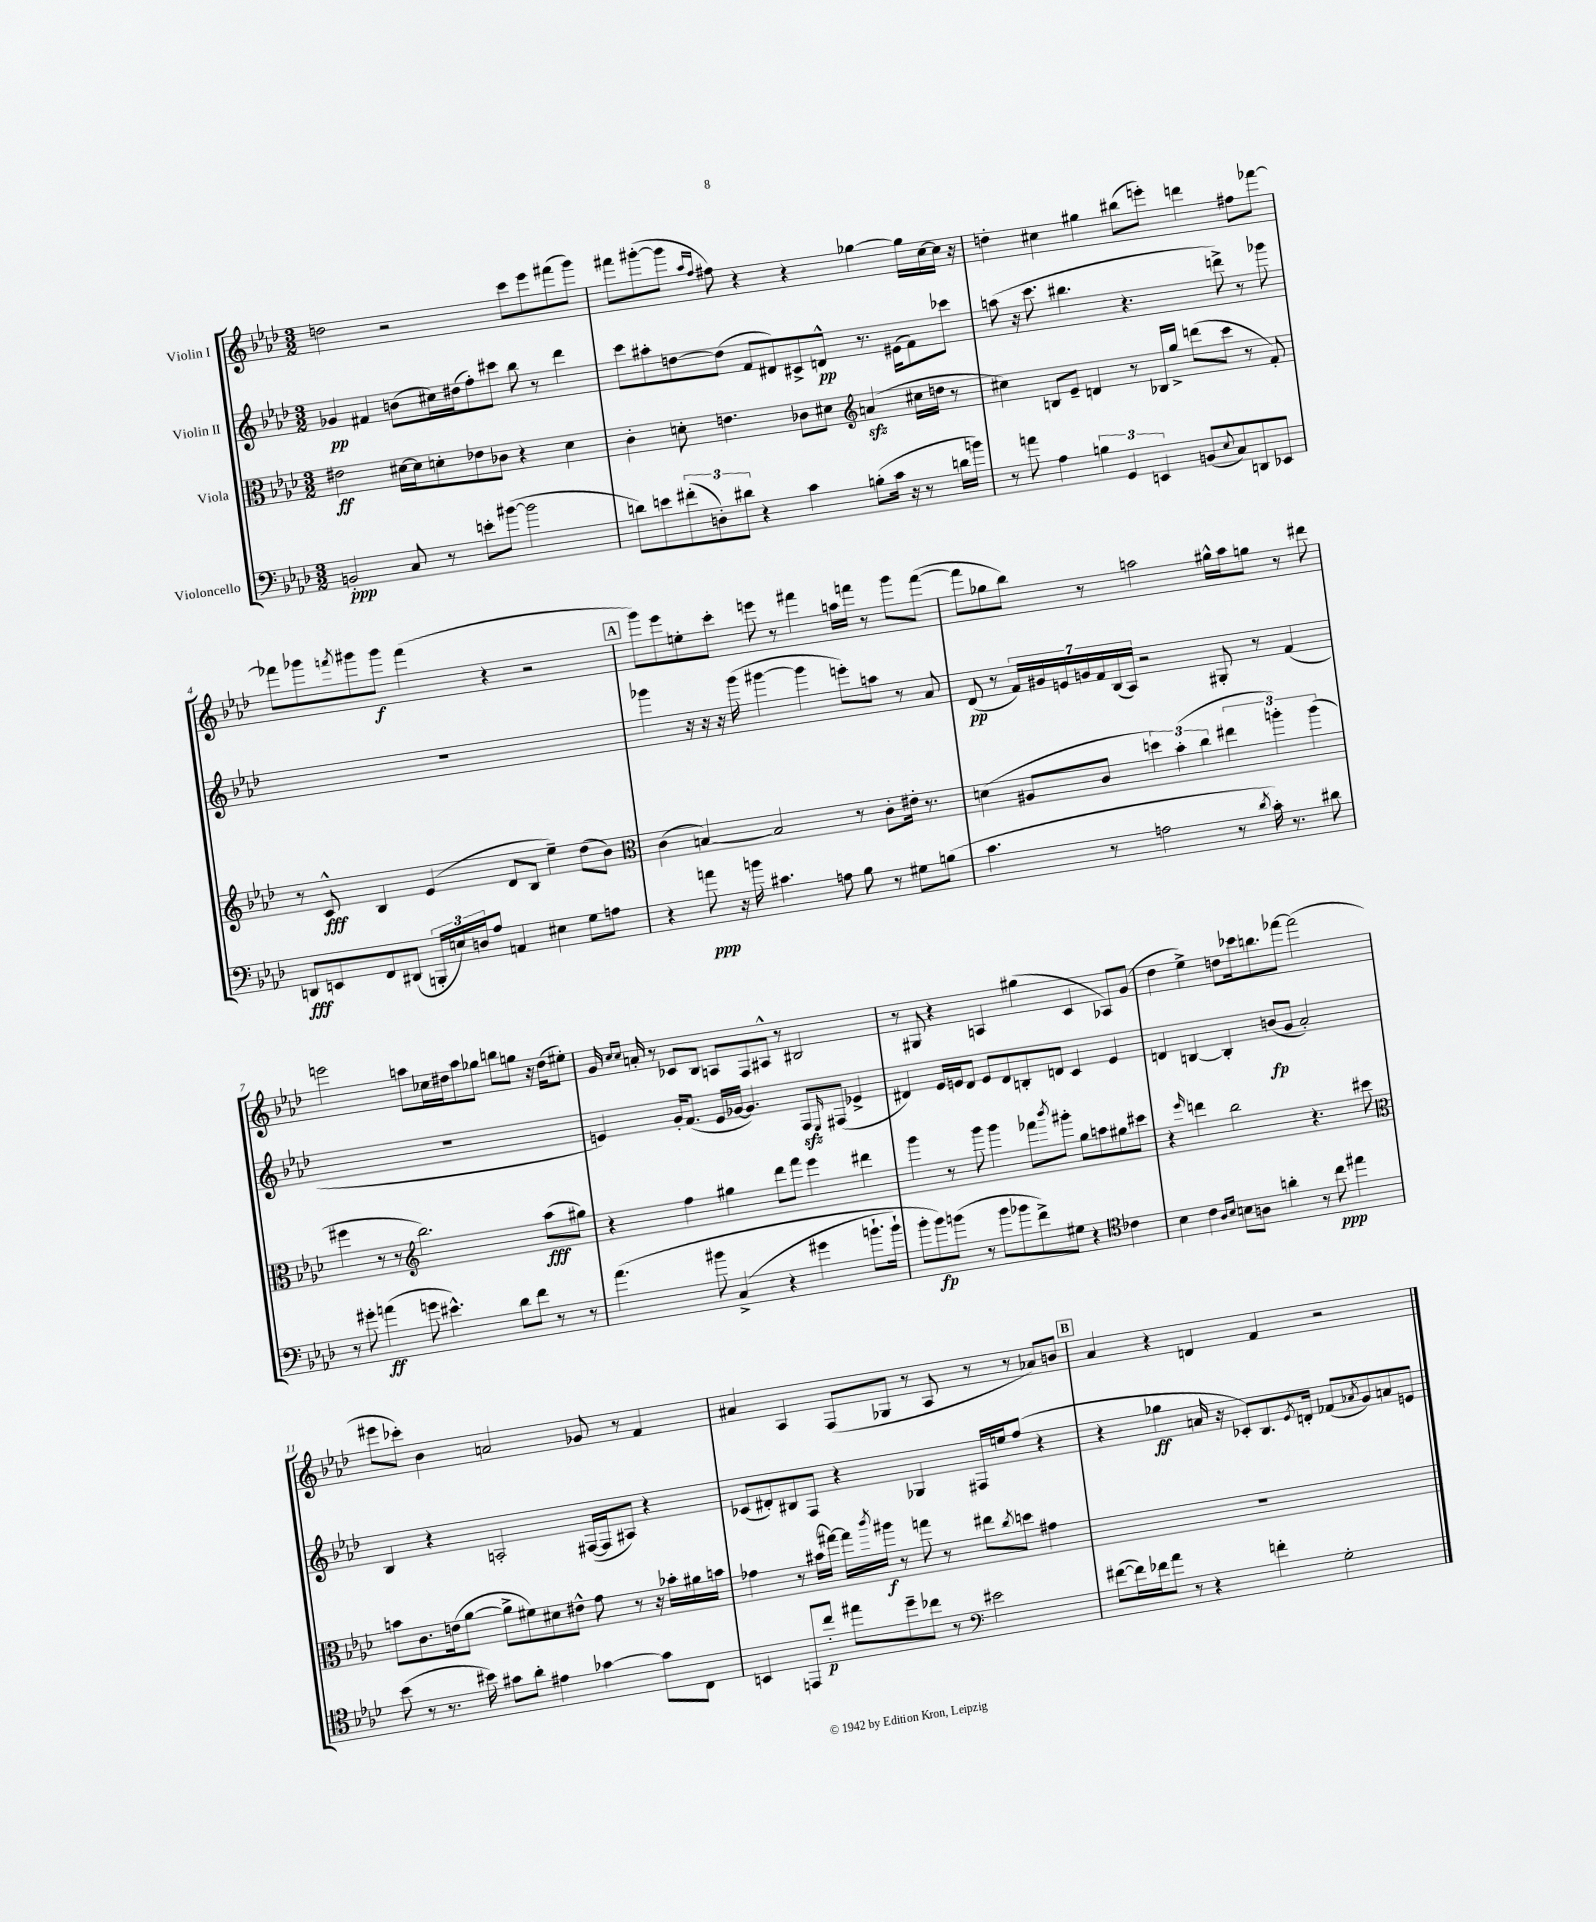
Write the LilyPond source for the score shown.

<<
\new StaffGroup <<
\new Staff = "s0" \with { instrumentName = "Violin I" } {
    \clef treble \key aes \major \numericTimeSignature \time 3/2
    d''2 r2 c'''8 ees'''8 fis'''8( g'''8) |
    fis'''8 gis'''8~-.( gis'''8 \grace { aes''16 f''16 } fis''8) r4 r4 ges''4~ ges''16 c''16~ c''16 r16 |
    d''4-. cis''4 gis''4 bis''8( e'''8-.) d'''4 fis''8 fes'''8~ |
    fes'''8 ges'''8 \acciaccatura { f'''8 } gis'''8 gis'''8\f f'''4( r4 r2 |
    \mark \markup { \box "A" } g'''8) ees'''8 e''8-. c'''8-. e'''8 r8 fis'''4 a''16 f'''16 r8 g'''8 f'''8~( |
    f'''8 ges''8 bes''8) r8 a''2 gis''16-^ a''16 g''8 r8 dis'''8 |
    e'''2 a''8 ces''16 dis''16 a''8 ges''8 b''8 g''8 r16 dis''16( eis''8-.) |
    g'16 \grace { c''16 c''16 } a'16-. r8 ces'8 bes8 a8 f8 ais8-^ r8 bis2 |
    r8 gis8 r4 a4 gis''4( c'4 aes8) g'8( |
    des''4 ees''4->) d''8 ces'''16 b''8. fes'''8~ fes'''2( |
    eis'''8 ces'''8-.) bes'4 a'2 ges'8 r8 f'4 |
    ais'4 aes4 f8( ges8 r8 aes8 r8 r8 aes'8) b'8 |
    \mark \markup { \box "B" } aes'4 r4 d'4 f'4 r2 \bar "|." |
}
\new Staff = "s1" \with { instrumentName = "Violin II" } {
    \clef treble \key aes \major \numericTimeSignature \time 3/2
    ges'4\pp fis'4 b'8( cis''16) dis''16( f''8-.) cis'''8 bes''8 r8 des'''4 |
    c'''8 ais''8-. d''8~ d''8( f'8 dis'8) cis'8-> d'8-^\pp r8. eis'16( f'8) ces'''8 |
    a''8( r16 c'''8. bis''4. r4. d'''8->) r8 ges'''8 |
    R1. |
    \mark \markup { \box "A" } ges'''4 r16 r16 r16 ges'''16( gis'''4~ gis'''4 e'''8-.) a''8 r8 aes'8 |
    des'8\pp( r8 \tuplet 7/4 { f'16) gis'16 e'16 g'16 f'16 bes16( aes16) } r2 gis8-. r8 f'4( |
    R1. |
    e'4) g'16-. f'8.( e'16 ges'16~ ges'4.) f8\sfz \grace { ees16 } fis8( ees'4-> |
    dis'4) ees'16 e'16 dis'8 e'8 dis'8 b8-. d'8 c'4 e'4 |
    d'4 b4~ b4-. b'8\fp( g'8 aes'2-.) |
    bes4 r4 a2-. fis16~( fis16 ais8) r4 |
    ces'8( dis'8-.) bis8 f8 r4 ges4 fis16 e''16 f''8( r4 |
    \mark \markup { \box "B" } r4 ges''4\ff a'16 r16 ces'8-.) bes8. \acciaccatura { ees'8 } d'16-. fes'8( \acciaccatura { aes'8 } g'8) a'8 e'8 \bar "|." |
}
\new Staff = "s2" \with { instrumentName = "Viola" } {
    \clef alto \key aes \major \numericTimeSignature \time 3/2
    eis'2\ff dis'16~ dis'16 d'8-. ees'8 ces'8 r4 d'4 |
    c'4-. d'8-. e'4. ces'8 dis'8 \clef treble a'4\sfz( cis''16 d''16 r8 |
    cis''4) b8 ees'8-- d'4 r8 bes16 g''16-> d'''8( c'''8 r8 f'8-.) |
    r8 c'8-^\fff bes4 ees'4( des'8 bes8 ees''4--) des''8( bes'8) |
    \mark \markup { \box "A" } \clef alto c'4( b4~) b2 r8 c'8-. eis'16-. r8. |
    d'4( ais8 c'8 \tuplet 3/2 { d''4) bes'4-.( c''4 } \tuplet 3/2 { eis''4 a''4-.) a''4( } |
    fis''4 r8 r8 \clef treble bes''2.) aes''8\fff( gis''8) |
    r4 f''4 gis''4 des'''8 f'''8 ees'''4 dis'''4 |
    g'''4 r8 g'''8 g'''4 fes'''8 \acciaccatura { bes'''8 } gis'''8-. g''8 a''8 gis''8 cis'''8 |
    r4 \grace { ees'''16 } d'''4 bes''2 r4. cis'''8 |
    \clef alto b'8 c'8. e'16( aes'8~ aes'8-> fis'8) dis'8 eis'8-^ g'8 r8 r16 bes'16-. ais'16 b'16 |
    ges'4 r8 bis'16( gis''16~) gis''16 \acciaccatura { c'''8 } ais''16\f r8 g''8 r8 eis''8 \acciaccatura { c''8 } d''8 gis'4 |
    \mark \markup { \box "B" } R1. \bar "|." |
}
\new Staff = "s3" \with { instrumentName = "Violoncello" } {
    \clef bass \key aes \major \numericTimeSignature \time 3/2
    b,2-.\ppp c8 r8 e'8-. bis'8~( bis'2 |
    d'8) e'8 \tuplet 3/2 { fis'8-.( d8-.) dis'8 } r4 c'4 b8-.( c'16 r16 r8 d'16 b'16) |
    r8 a'8 aes4 \tuplet 3/2 { b4 g,4 e,4 } b,8( \appoggiatura { ees8 } c8) d,8 ees,8 |
    d,8\fff e,8 f,8 dis,8( \tuplet 3/2 { b,,16-. e16) d16 } aes8 a,4 eis4 g8 a8 |
    \mark \markup { \box "A" } r4 a'8\ppp r16 b'16 cis'4. a8 bes8 r8 gis8 b8( |
    c'4. r8 a2 r8 \acciaccatura { des'8 } c'16-.) r8. dis'8 |
    r8 gis'8-. a'4\ff( g'8 eis'4.-^) des'8 f'8 r8 r8 |
    aes'4.\( bis'8 c4->( r4 gis'4 b'8.-! b'16-!) |
    bes'8-. bes'8\fp\) b'8( r8 b'8 bes'8 f'8->) gis8 r4 \clef tenor ces'4 |
    bes4 c'4 \grace { aes16 bes16 } b8 a8 a'4-. r8 c''8\ppp eis''4 |
    bes'8( r8 r8. bis'16) gis'8 aes'8-. eis'4 ges'4~ ges'8 c8 |
    b,4 e,8 c''8-.\p eis''8 des''8-- ces''8 r8 \clef bass eis'2 |
    \mark \markup { \box "B" } fis'8~( fis'16) fes'16 aes'8 r8 r4 f'4-. g2-. \bar "|." |
}
>>
>>
